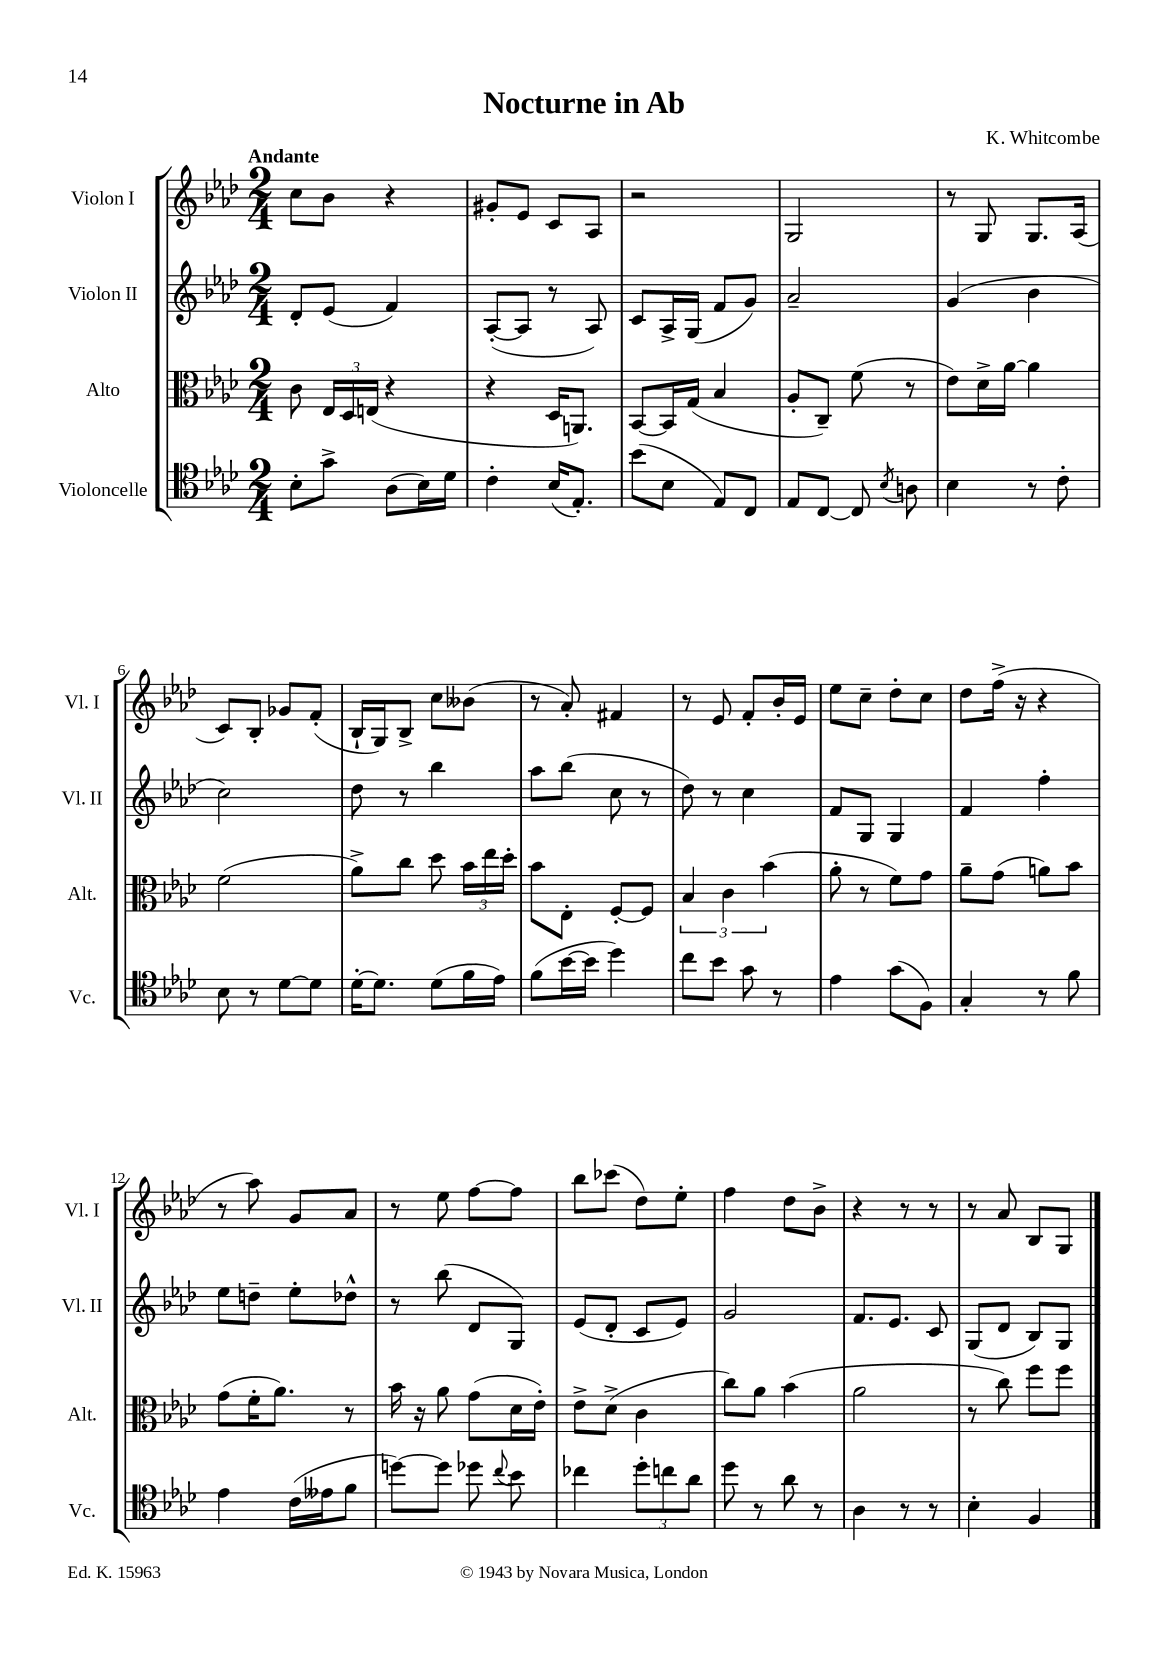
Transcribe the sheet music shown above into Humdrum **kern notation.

**kern	**kern	**kern	**kern
*staff4	*staff3	*staff2	*staff1
*clefC4	*clefC3	*clefG2	*clefG2
*k[b-e-a-d-]	*k[b-e-a-d-]	*k[b-e-a-d-]	*k[b-e-a-d-]
*M2/4	*M2/4	*M2/4	*M2/4
8B-'	8c	8d-'	8cc
8g^	24E-	(8e-	8b-
.	24D-	.	.
.	(24E	.	.
(8A-	4r	4f)	4r
16B-)	.	.	.
16d-	.	.	.
=	=	=	=
4c'	4r	([8A-'	8g#'
.	.	8A-]	8e-
(16B-	16D-	8r	8c
8.E-')	8.AA)	.	.
.	.	8A-)	8A-
=	=	=	=
(8b-	[8BB-	8c	2r
8B-	16BB-]	16A-^	.
.	(16G	(16G	.
8E-)	4B-	8f	.
8C	.	8g)	.
=	=	=	=
8E-	8A-'	2a-~	2G
[8C	8C~)	.	.
8C]	(8f	.	.
8qB-	.	.	.
8A	8r	.	.
=	=	=	=
4B-	8e-)	(4g	8r
.	16d-^	.	8G
.	[16a-	.	.
8r	4a-]	4b-	8.G
8c'	.	.	.
.	.	.	(16A-
=	=	=	=
8B-	(2f	2cc)	8c)
8r	.	.	8B-'
[8d-	.	.	8g-
8d-]	.	.	(8f'
=	=	=	=
[16d-'	8a-^)	8dd-	16B-`
8.d-]	.	.	16G)
.	8cc	8r	8B-^
(8d-	8dd-	4bb-	8cc
16f	24b-	.	(8b--
.	24ee-	.	.
16e-)	.	.	.
.	24dd-'	.	.
=	=	=	=
(8f	8b-	8aa-	8r
[16b-	8E-'	(8bb-	8a-')
16b-]	.	.	.
4dd-)	[8F'	8cc	4f#
.	8F]	8r	.
=	=	=	=
8cc	6B-	8dd-)	8r
8b-	.	8r	8e-
.	6c	.	.
8g	.	4cc	8f'
.	(6b-	.	.
8r	.	.	16b-'
.	.	.	16e-
=	=	=	=
4e-	8a-'	8f	8ee-
.	8r	8G	8cc~
(8g	8f)	4G	8dd-'
8F)	8g	.	8cc
=	=	=	=
4G'	8a-~	4f	8dd-
.	(8g	.	(16ff^
.	.	.	16r
8r	8a)	4ff'	4r
8f	8b-	.	.
=	=	=	=
4e-	(8g	8ee-	8r
.	16f'	8dd~	8aa-)
.	8.a-)	.	.
(16c	.	8ee-'	8g
16e--	.	.	.
8f	8r	8dd-^^	8a-
=	=	=	=
[8dd)	16b-	8r	8r
.	16r	.	.
8dd]	8a-	(8bb-	8ee-
8dd-	(8g	8d-	[8ff
8qqcc	.	.	.
8b-	16d-	8G)	8ff]
.	16e-')	.	.
=	=	=	=
4cc-	8e-^	(8e-	8bb-
.	(8d-^	8d-'	(8ccc-
12dd-'	4c	8c	8dd-)
12cc	.	.	.
.	.	8e-)	8ee-'
12a-	.	.	.
=	=	=	=
8dd-	8cc)	2g	4ff
8r	8a-	.	.
8a-	(4b-	.	8dd-
8r	.	.	8b-^
=	=	=	=
4A-	2a-	8.f	4r
.	.	8.e-	.
8r	.	.	8r
8r	.	8c	8r
=	=	=	=
4B-'	8r	(8G	8r
.	8cc)	8d-	8a-
4F	8ff	8B-)	8B-
.	8ff	8G	8G
==	==	==	==
*-	*-	*-	*-
